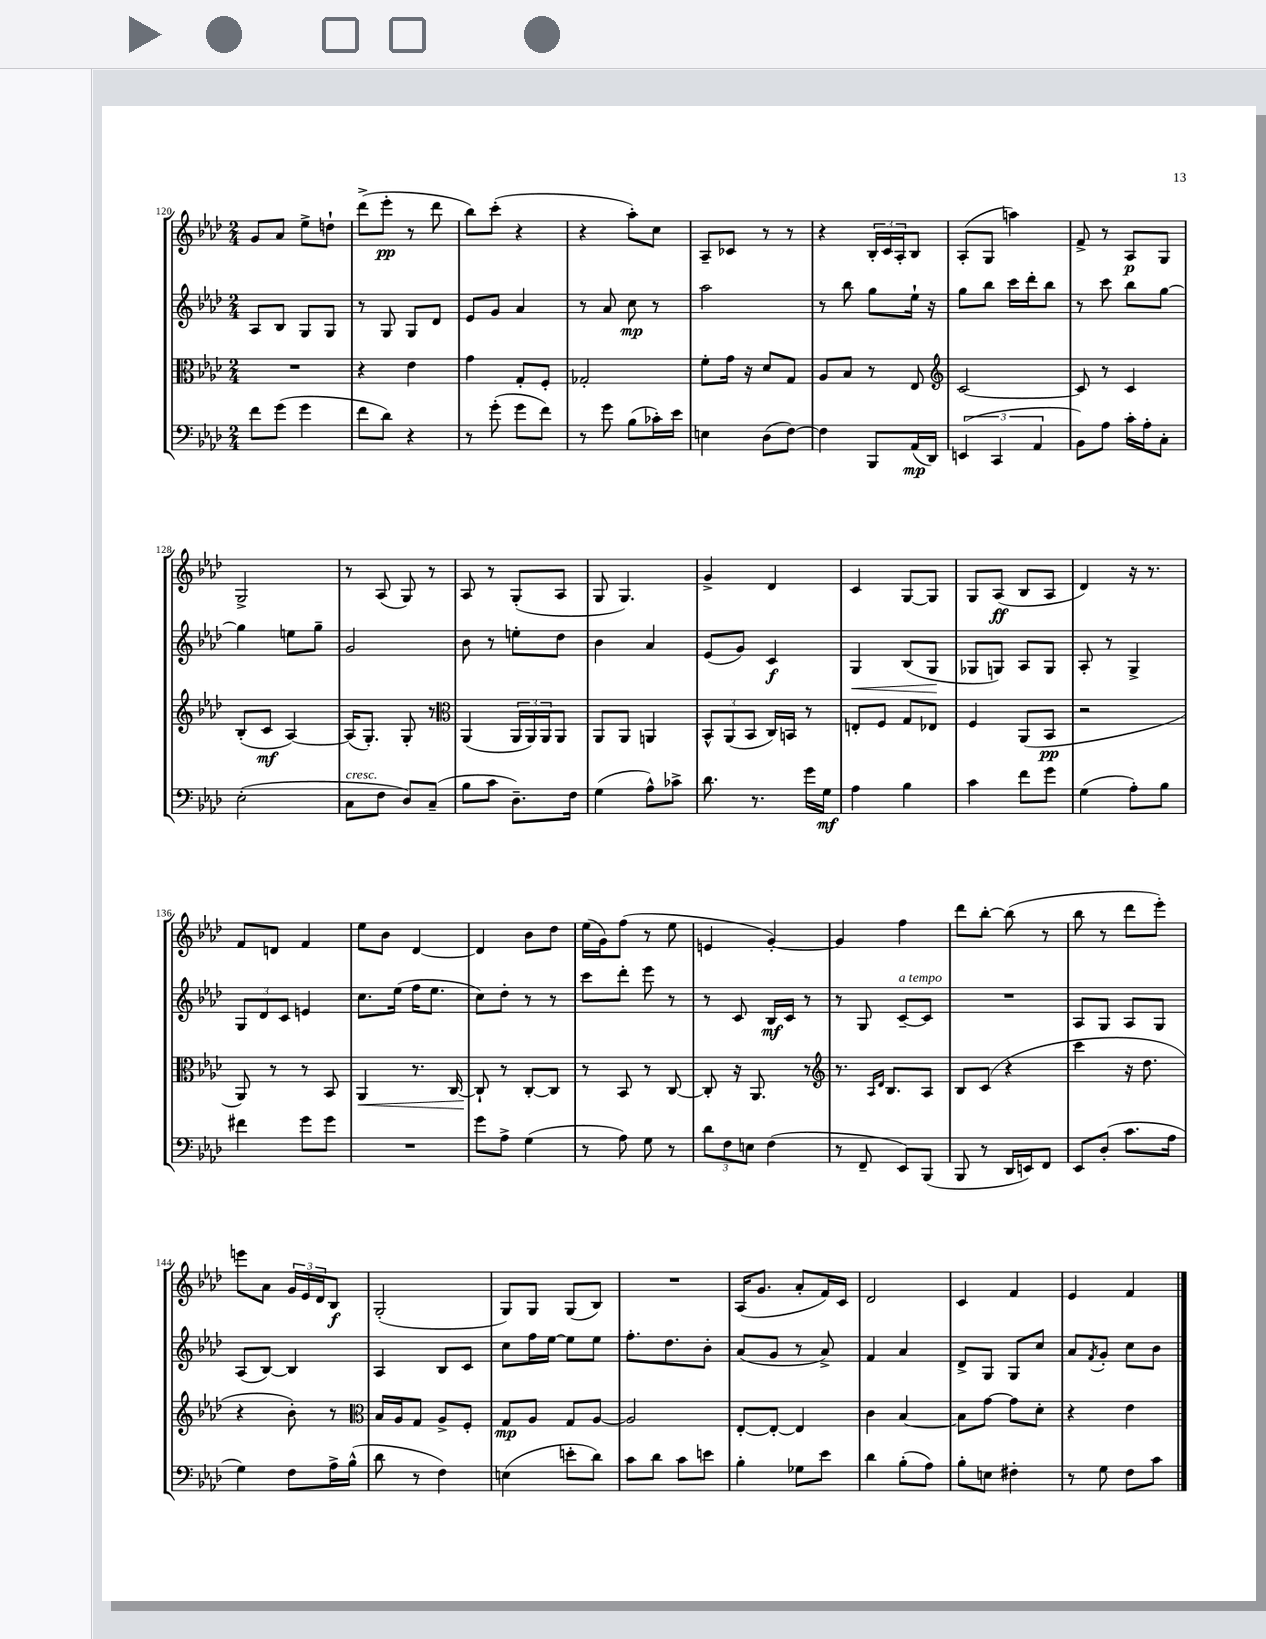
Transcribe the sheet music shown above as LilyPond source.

<<
\new StaffGroup <<
\new Staff = "s0" {
    \clef treble \key aes \major \numericTimeSignature \time 2/4
    g'8 aes'8 ees''8-> d''8-! |
    des'''8->( ees'''8-.\pp r8 des'''8 |
    bes''8) c'''8-.( r4 |
    r4 aes''8-.) c''8 |
    aes8-- ces'8 r8 r8 |
    r4 \tuplet 3/2 { bes16-. c'16 aes16-. } bes8 |
    aes8-.( g8 a''4) |
    f'8-> r8 aes8\p g8 |
    g2-> |
    r8 aes8( g8) r8 |
    aes8 r8 g8-.( aes8 |
    g8 g4.) |
    g'4-> des'4 |
    c'4 g8~ g8 |
    g8 aes8\ff( bes8 aes8 |
    des'4) r16 r8. |
    f'8 d'8 f'4 |
    ees''8 bes'8 des'4~ |
    des'4 bes'8 des''8 |
    ees''16( g'16) f''8( r8 ees''8 |
    e'4 g'4~-.) |
    g'4 f''4 |
    des'''8 bes''8~-. bes''8( r8 |
    bes''8 r8 des'''8 ees'''8-.) |
    e'''8 aes'8 \tuplet 3/2 { g'16 ees'16 des'16 } bes8\f |
    g2-.( |
    g8) g8 g8( bes8) |
    R2 |
    aes16( g'8. aes'8-. f'16) c'16 |
    des'2 |
    c'4 f'4 |
    ees'4 f'4 \bar "|." |
}
\new Staff = "s1" {
    \clef treble \key aes \major \numericTimeSignature \time 2/4
    aes8 bes8 g8 g8 |
    r8 g8 g8 des'8 |
    ees'8 g'8 aes'4 |
    r8 aes'8 c''8\mp r8 |
    aes''2 |
    r8 bes''8 g''8 ees''16-! r16 |
    g''8 bes''8 c'''16 des'''16-. bes''8 |
    r8 c'''8 bes''8 g''8~ |
    g''4 e''8 g''8-- |
    g'2 |
    bes'8 r8 e''8-. des''8 |
    bes'4 aes'4 |
    ees'8( g'8) c'4\f |
    g4\< bes8( g8\! |
    ges8 g8) aes8 g8 |
    aes8-. r8 g4-> |
    \tuplet 3/2 { g8 des'8 c'8 } e'4 |
    c''8. ees''16( f''16 ees''8. |
    c''8) des''8-. r8 r8 |
    c'''8 des'''8-. ees'''8 r8 |
    r8 c'8 bes16\mf c'16 r8 |
    r8 g8 c'8~--^\markup { \italic "a tempo" } c'8 |
    R2 |
    aes8 g8 aes8 g8 |
    aes8( bes8~) bes4 |
    aes4 bes8 c'8 |
    c''8 f''16 ees''16~ ees''8 ees''8 |
    f''8.-. des''8. bes'8-. |
    aes'8( g'8 r8 aes'8->) |
    f'4 aes'4 |
    des'8-> g8 g8 c''8 |
    aes'8 \acciaccatura { f'8 } g'8-. c''8 bes'8 \bar "|." |
}
\new Staff = "s2" {
    \clef alto \key aes \major \numericTimeSignature \time 2/4
    R2 |
    r4 ees'4 |
    g'4 g8-. f8-. |
    ges2-. |
    f'8-. g'16 r16 des'8 g8 |
    aes8 bes8 r8 ees8 |
    \clef treble c'2~ |
    c'8 r8 c'4 |
    bes8-.( c'8\mf aes4~) |
    aes16( g8.-.) g8-. r8 |
    \clef alto aes,4( \tuplet 3/2 { aes,16 aes,16) aes,16 } aes,8 |
    aes,8 aes,8 a,4 |
    \tuplet 3/2 { bes,8-^ aes,8( bes,8 } c16) b,16 r8 |
    e8-. f8 g8 ees8 |
    f4 aes,8( bes,8\pp |
    r2 |
    aes,8) r8 r8 bes,8 |
    aes,4\< r8. c16~ |
    c8-!\! r8 c8~-. c8 |
    r8 bes,8 r8 c8~ |
    c8-. r16 aes,8. r8 |
    \clef treble r8. \grace { aes16 des'16 } bes8. aes8 |
    bes8 c'8( r4 |
    c'''4 r16 des''8. |
    r4 bes'8-.) r8 |
    \clef alto bes16 aes16 g8 aes8-> f8-. |
    g8\mp aes8 g8 aes8~ |
    aes2 |
    ees8~-. ees8~-. ees4 |
    c'4 bes4~ |
    bes8 g'8~ g'8 des'8-. |
    r4 ees'4 \bar "|." |
}
\new Staff = "s3" {
    \clef bass \key aes \major \numericTimeSignature \time 2/4
    f'8 g'8( g'4 |
    f'8 des'8) r4 |
    r8 g'8-.( g'8 f'8) |
    r8 g'8 bes8( ces'16-.) ees'16 |
    e4 des8( f8~) |
    f4 bes,,8 aes,16\mp( des,16) |
    \tuplet 3/2 { e,4( c,4 aes,4 } |
    bes,8) aes8 c'16-. aes16-. c8-. |
    ees2-.( |
    c8^\markup { \italic "cresc." } f8 des8) c8--( |
    bes8 c'8 des8.--) f16 |
    g4( aes8-^) ces'8-> |
    des'8. r8. g'16 g16\mf |
    aes4 bes4 |
    c'4 f'8 g'8 |
    g4( aes8-.) bes8 |
    fis'4 g'8 g'8 |
    R2 |
    g'8 aes8-> g4( |
    r8 aes8) g8 r8 |
    \tuplet 3/2 { des'8 f8 e8 } f4( |
    r8 f,8-- ees,8) bes,,8( |
    bes,,8 r8 des,16 e,16) f,8 |
    ees,8 des8-.( c'8. aes16 |
    g4) f8 aes16-> bes16-^( |
    des'8 r8 f4) |
    e4( e'8-. des'8) |
    c'8 des'8 c'8 e'8 |
    bes4-. ges8 ees'8 |
    des'4 bes8-.( aes8) |
    bes8-. e8 fis4-. |
    r8 g8 f8 c'8 \bar "|." |
}
>>
>>
\layout { \context { \Score currentBarNumber = #120 } }
